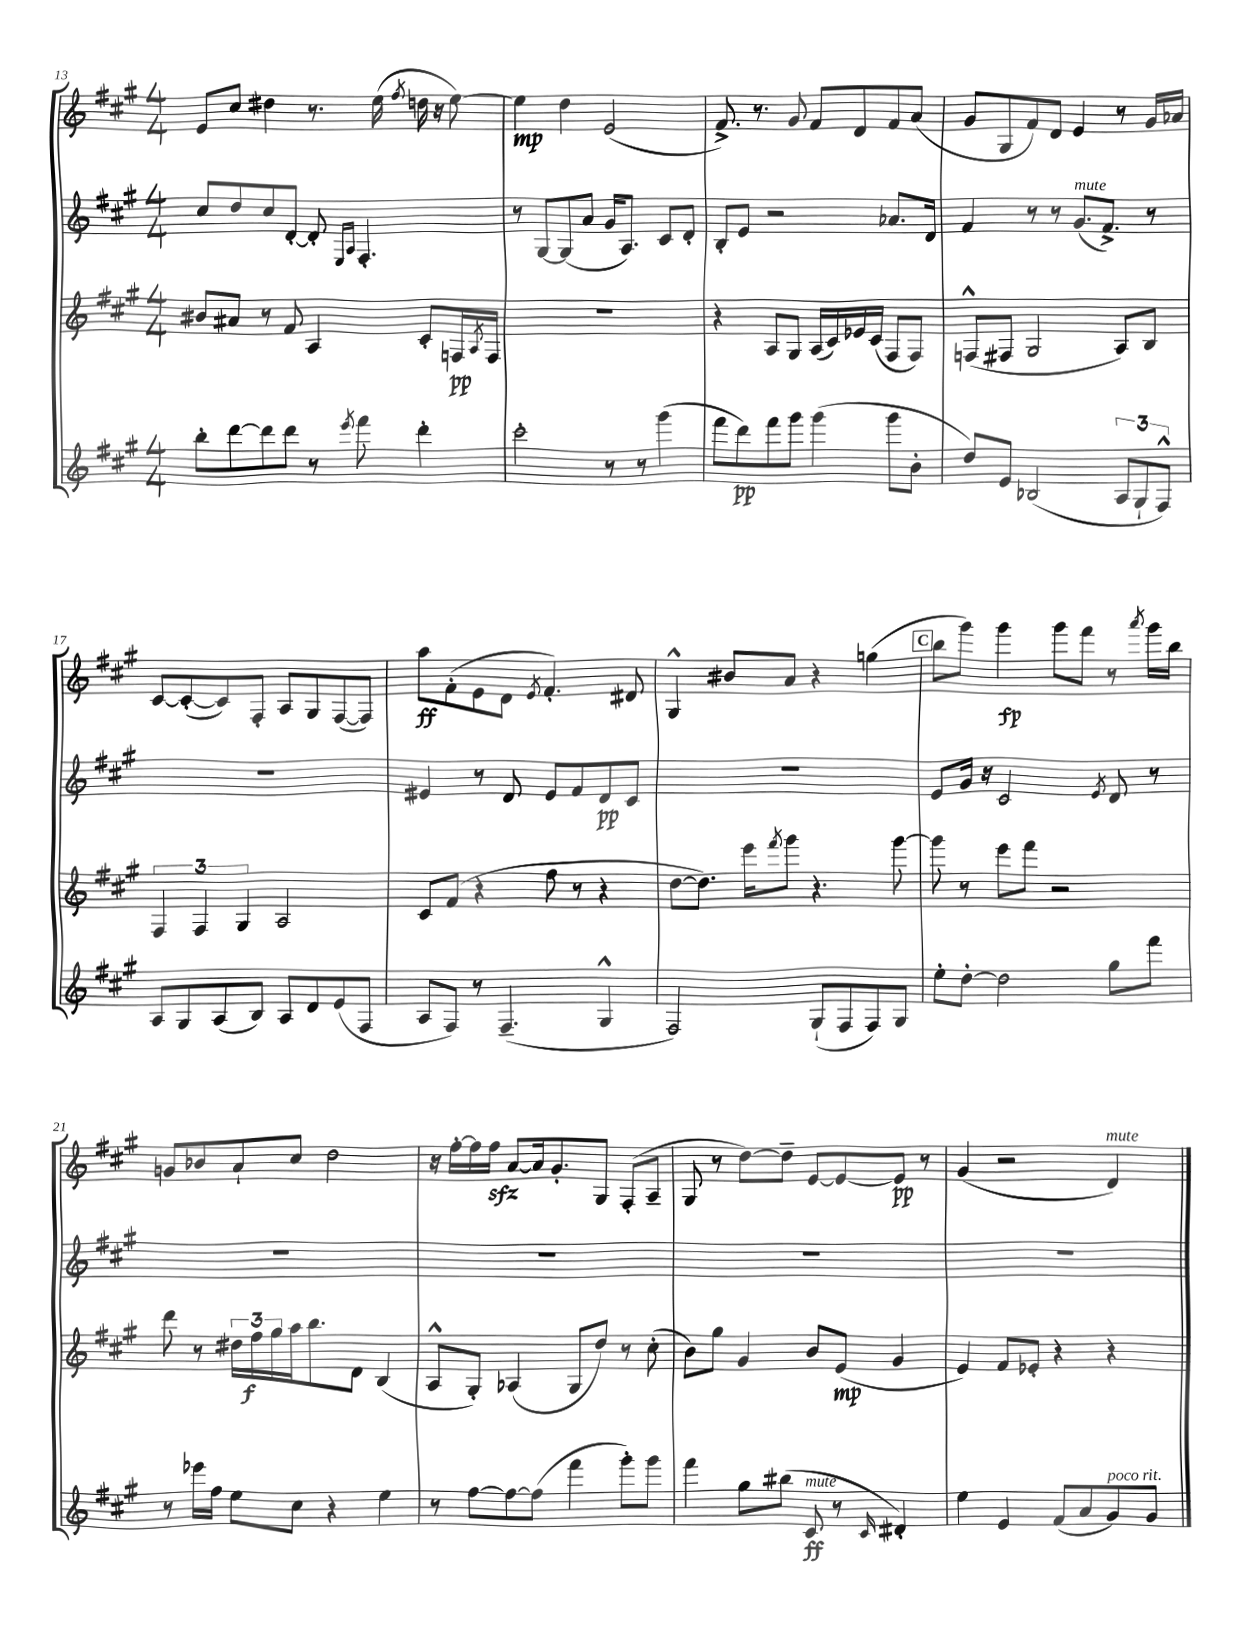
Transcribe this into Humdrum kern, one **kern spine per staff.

**kern	**kern	**kern	**kern
*staff4	*staff3	*staff2	*staff1
*clefG2	*clefG2	*clefG2	*clefG2
*k[f#c#g#]	*k[f#c#g#]	*k[f#c#g#]	*k[f#c#g#]
*M4/4	*M4/4	*M4/4	*M4/4
8bb'\L	8b#/L	8cc#/L	8e/L
[8ddd\	8a#/J	8dd/	8cc#/J
8ddd\]	8r	8cc#/	4dd#\
8ddd\J	8f#/	[8d'/J	.
8r	4A/	8d'/]	8.r
.	.	16qqE/LL	.
8qeee/	.	16qqA/JJ	.
8fff#\	.	4.F#'/	.
.	.	.	(16ee\
.	.	.	8qff#/
4ddd'\	8c#'/L	.	16dd\
.	.	.	16r
.	16F/L	.	[8ee\)
.	8qA/	.	.
.	16F/JJ	.	.
=	=	=	=
2ccc#'\	1r	8r	4ee\]
.	.	[8G#/L	.
.	.	(8G#/]	4dd\
.	.	8a/J	.
8r	.	16g#/LK	(2e/
.	.	8.A/J)	.
8r	.	.	.
(4ggg#\	.	8c#/L	.
.	.	8d'/J	.
=	=	=	=
8fff#\L	4r	8B'/L	8.f#^/)
8ddd\)	.	8e/J	.
.	.	.	8.r
8fff#\	8A/L	2r	.
8ggg#\J	8G#/J	.	8g#/
(4ggg#\	(16A/LL	.	8f#/L
.	16c#/)	.	.
.	16e-/	.	8d/
.	(16c#/JJ	.	.
8ggg#\L	8F#/L	8.a-/L	8f#/
8b'\J	8F#/J)	.	(8a/J
.	.	16d/Jk	.
=	=	=	=
8dd/L)	(8F^^/L	4f#/	8g#/L
8e/J	8F#/J	.	8G#/
(2B-/	2G#/	8r	8f#/)
.	.	8r	8d/J
.	.	(8.g#/L	4e/
.	.	8.f#^/J)	.
12A/L	8A/L)	.	8r
12G#`/	.	.	.
.	8B/J	8r	16g#/LL
12F#^^/J)	.	.	.
.	.	.	16a-/JJ
=	=	=	=
8A/L	6F#/	1r	[8c#/L
8G#/	.	.	(8c#'/_
.	6F#/	.	.
(8A/	.	.	8c#/])
.	6G#/	.	.
8B/J)	.	.	8F#'/J
8A/L	2A/	.	8A/L
8d/	.	.	8G#/
(8e/	.	.	([8F#/
8F#/J	.	.	8F#/]J)
=	=	=	=
8A/L	8c#/L	4e#/	8aa\L
8F#/J)	(8f#/J	.	(8f#'\
8r	4r	8r	8e\
(4.F#~/	.	8d/	8d\J
.	.	.	8qe/
.	8ff#\	8e#/L	4.f#'/)
.	8r	8f#/	.
4G#^^/	4r	8d/	.
.	.	8c#/J	8d#/
=	=	=	=
2F#/)	[8dd\L	1r	4G#^^/
.	8.dd\]J)	.	.
.	.	.	8b#/L
.	16eee\LK	.	.
.	8qfff#/	.	.
.	8ggg#\J	.	8a/J
(8G#`/L	4.r	.	4r
8F#/	.	.	.
8F#/)	.	.	(4gg\
8G#/J	[8ggg#\	.	.
=	=	=	=
8ee'\L	8ggg#\]	8e/L	8bb\L
[8dd'\J	8r	16g#/Jk	8ggg#\J)
.	.	16r	.
2dd\]	8eee\L	2c#/	4ggg#\
.	8fff#\J	.	.
.	2r	.	8ggg#\L
.	.	.	8fff#\J
.	.	8qe/	.
8gg#\L	.	8d/	8r
.	.	.	8qaaa/
8fff#\J	.	8r	16ggg#\LL
.	.	.	16bb\JJ
=	=	=	=
8r	8ddd\	1r	8g/L
16eee-\LL	8r	.	8b-/
16ff#\JJ	.	.	.
8ee\L	24dd#\LL	.	8a`/
.	24ff#\	.	.
.	24gg#\	.	.
8cc#\J	16aa\J	.	8cc#/J
.	8.bb\	.	.
4r	.	.	2dd\
.	8d\J	.	.
4ee\	(4B/	.	.
=	=	=	=
8r	8A^^/L	1r	16r
.	.	.	[16ff#'\LL
[8ff#\L	8G#'/J)	.	16ff#\]
.	.	.	16ff#\JJ
8ff#\_	(4A-/	.	[8a/L
(8ff#\]J	.	.	16a/]k
.	.	.	8.g#'/
4fff#\	8G#/L	.	.
.	8dd/J)	.	8G#/J
8ggg#'\L)	8r	.	(8F#'/L
8ggg#\J	(8cc#'\	.	8A~/J
=	=	=	=
4fff#\	8b\L)	1r	8G#/
.	8gg#\J	.	8r
8gg#\L	4g#/	.	[8dd\L)
(8bb#\J	.	.	8dd~\]J
8c#/	8b/L	.	[8e/L
8r	(8e/J	.	8e/_
16qqc#/	.	.	.
4d#'/)	4g#/	.	8e/]J
.	.	.	8r
=	=	=	=
4ee\	4e/)	1r	(4g#/
4e/	8f#/L	.	2r
.	8e-'/J	.	.
(8f#/L	4r	.	.
8a/	.	.	.
8g#/)	4r	.	4d/)
8g#/J	.	.	.
==	==	==	==
*-	*-	*-	*-
